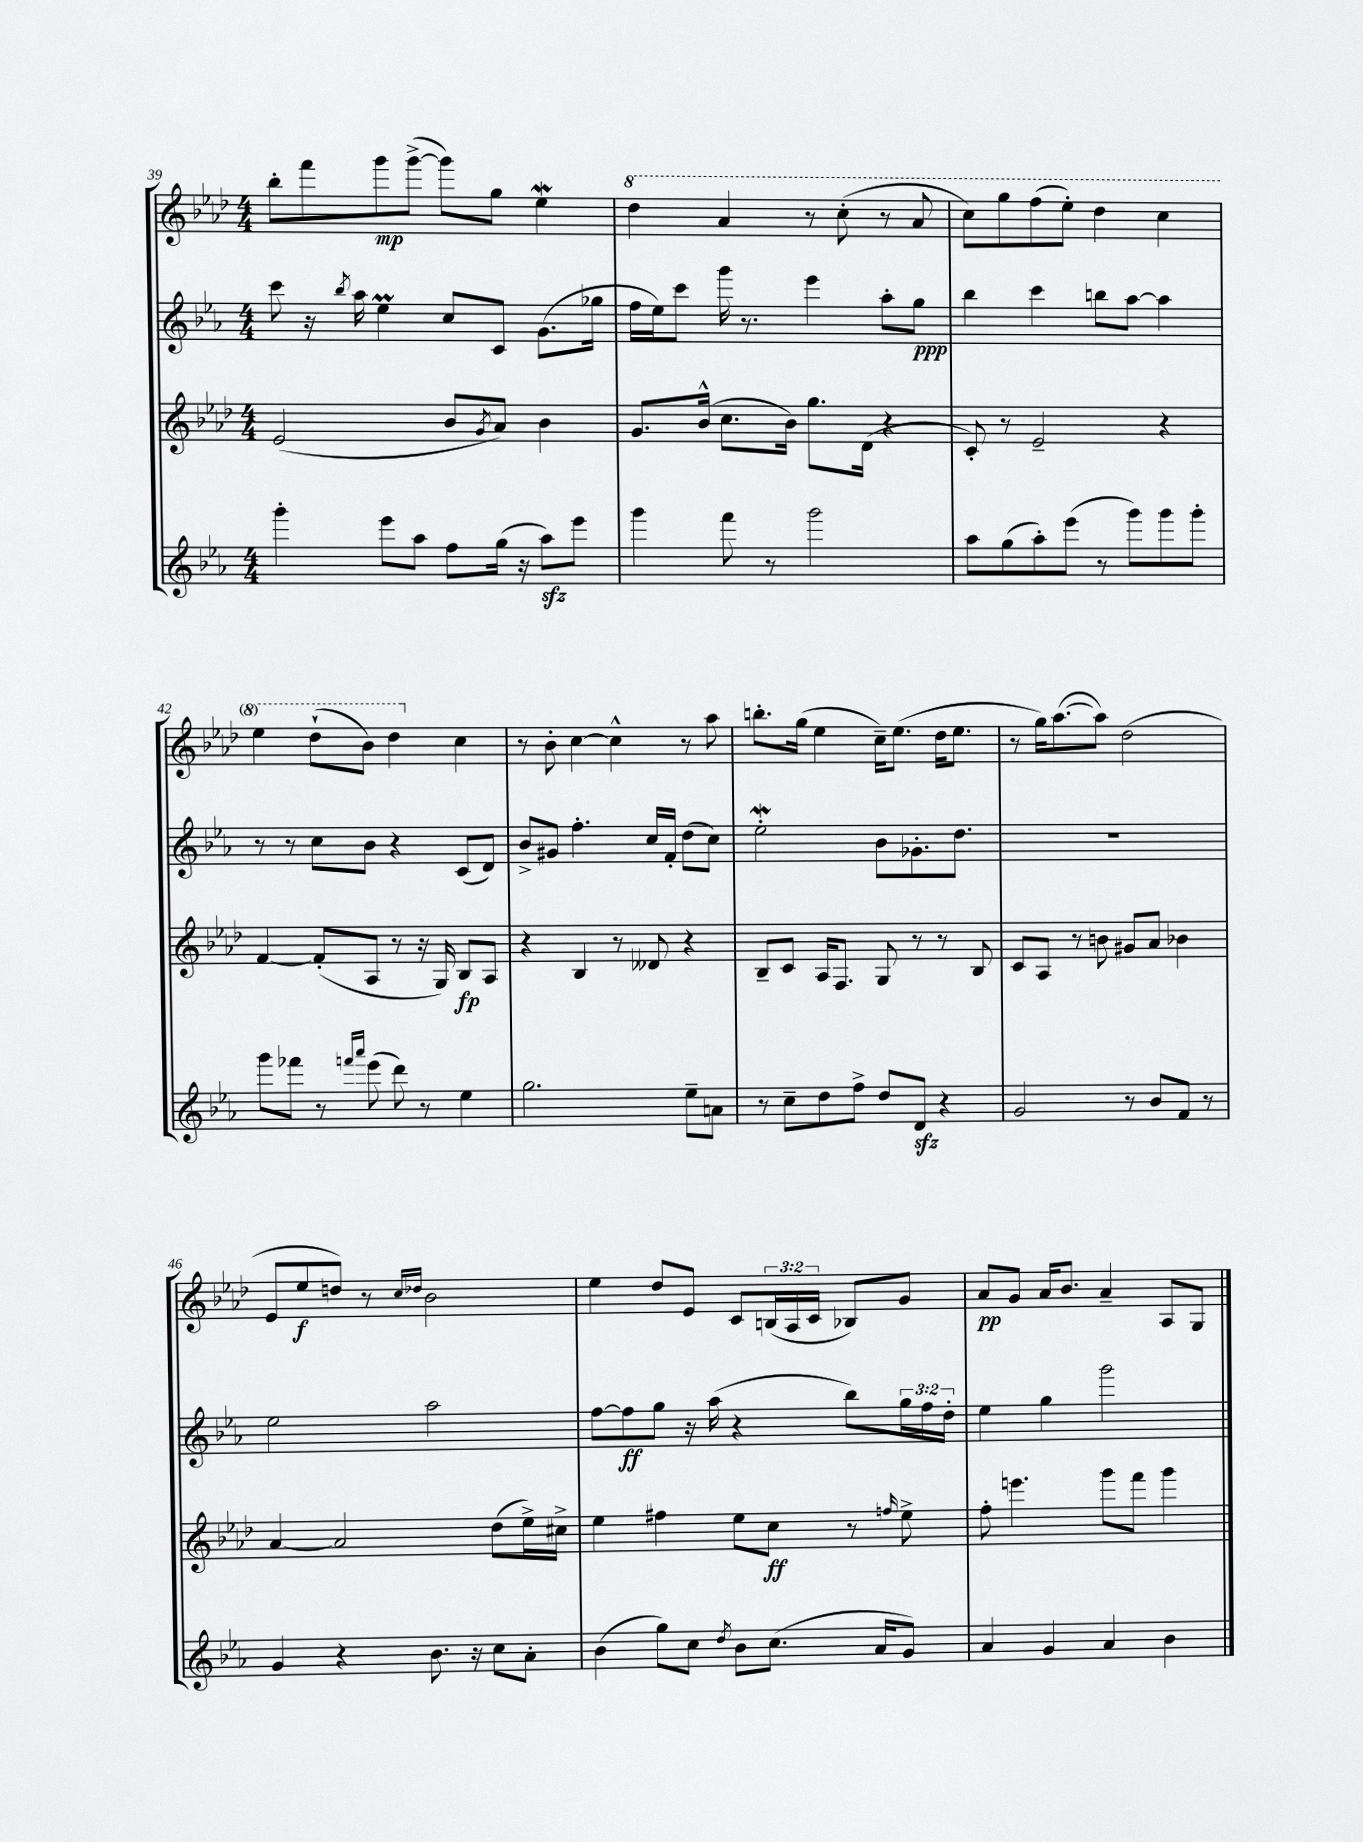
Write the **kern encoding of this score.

**kern	**kern	**kern	**kern
*staff4	*staff3	*staff2	*staff1
*clefG2	*clefG2	*clefG2	*clefG2
*k[b-e-a-]	*k[b-e-a-d-]	*k[b-e-a-]	*k[b-e-a-d-]
*M4/4	*M4/4	*M4/4	*M4/4
4ggg'	(2e-	8ccc	8bb-'
.	.	16r	8fff
.	.	8qbb-	.
.	.	16aa-	.
8eee-	.	4ee-	8ggg
8aa-	.	.	([8ggg^
8ff	8b-	8cc	8ggg])
.	8qg	.	.
(16gg	8a-)	8c	8gg
16r	.	.	.
8aa-)	4b-	(8.g	4ee-
8eee-	.	.	.
.	.	16gg-	.
=	=	=	=
4ggg	8.g	16ff	4ddd-
.	.	16ee-)	.
.	.	8ccc	.
.	(16b-^^	.	.
8fff	8.cc	16ggg	4aa-
.	.	8.r	.
8r	.	.	.
.	16b-)	.	.
2ggg	8.gg	4eee-	8r
.	.	.	(8ccc'
.	(16d-	.	.
.	4r	8aa-'	8r
.	.	8gg	8aa-
=	=	=	=
8aa-	8c')	4bb-	8ccc)
(8gg	8r	.	8ggg
8aa-')	2e-~	4ccc	(8fff
(8eee-	.	.	8eee-')
8r	.	8bb	4ddd-
8ggg)	.	[8aa-	.
8ggg	4r	4aa-]	4ccc
8ggg'	.	.	.
=	=	=	=
8ggg	[4f	8r	4eee-
8fff-	.	8r	.
8r	(8f']	8cc	(8ddd-`
16qqfff	.	.	.
16qqaaa-	.	.	.
(8eee-	8A-	8b-	8bb-)
8ddd)	8r	4r	4ddd-
8r	16r	.	.
.	16G)	.	.
4ee-	8B-	(8c	4cc
.	8A-	8d)	.
=	=	=	=
2.gg	4r	8b-^	8r
.	.	8g#	8b-'
.	4B-	4.ff'	[4cc
.	8r	.	4cc^^]
.	8d--	16cc	.
.	.	16f'	.
8ee-~	4r	(8dd	8r
8a	.	8cc)	8aa-
=	=	=	=
8r	8B-~	2ee-'	8.bb'
8cc~	8c	.	.
.	.	.	(16gg
8dd	16A-	.	4ee-
.	8.F	.	.
8ff^	.	.	.
8dd	8G	8b-	16cc~)
.	.	.	(8.ee-
8d	8r	8.g-'	.
4r	8r	.	16dd-
.	.	8.dd	8.ee-
.	8B-	.	.
=	=	=	=
2g	8c	1r	8r
.	8A-	.	16gg)
.	.	.	([8.aa-
.	8r	.	.
.	8b	.	8aa-])
8r	8g#	.	(2dd-
8b-	8a-	.	.
8f	4b-	.	.
8r	.	.	.
=	=	=	=
4g	[4a-	2ee-	8e-
.	.	.	8ee-
4r	2a-]	.	8dd)
.	.	.	8r
.	.	.	16qqcc
.	.	.	16qqdd-
8.b-	.	2aa-	2b-
16r	.	.	.
8cc	(8dd-	.	.
8a-'	16ee-^)	.	.
.	16cc#^	.	.
=	=	=	=
(4b-	4ee-	[8ff	4ee-
.	.	8ff]	.
8gg)	4ff#	8gg	8dd-
8cc	.	16r	8e-
.	.	(16aa-	.
8qdd	.	.	.
8b-	8ee-	4r	8c
(8.cc	8cc	.	(24B
.	.	.	24A-
.	.	.	24c
.	8r	8bb-)	8B-)
16a-	.	.	.
.	16qqff	.	.
8g)	8ee-^	24gg	8g
.	.	24ff	.
.	.	24dd'	.
=	=	=	=
4a-	8ff'	4ee-	8a-
.	4.eee	.	8g
4g	.	4gg	16a-
.	.	.	8.b-
4a-	8ggg	2ggg	4a-~
.	8fff	.	.
4b-	4ggg	.	8A-
.	.	.	8G
==	==	==	==
*-	*-	*-	*-
